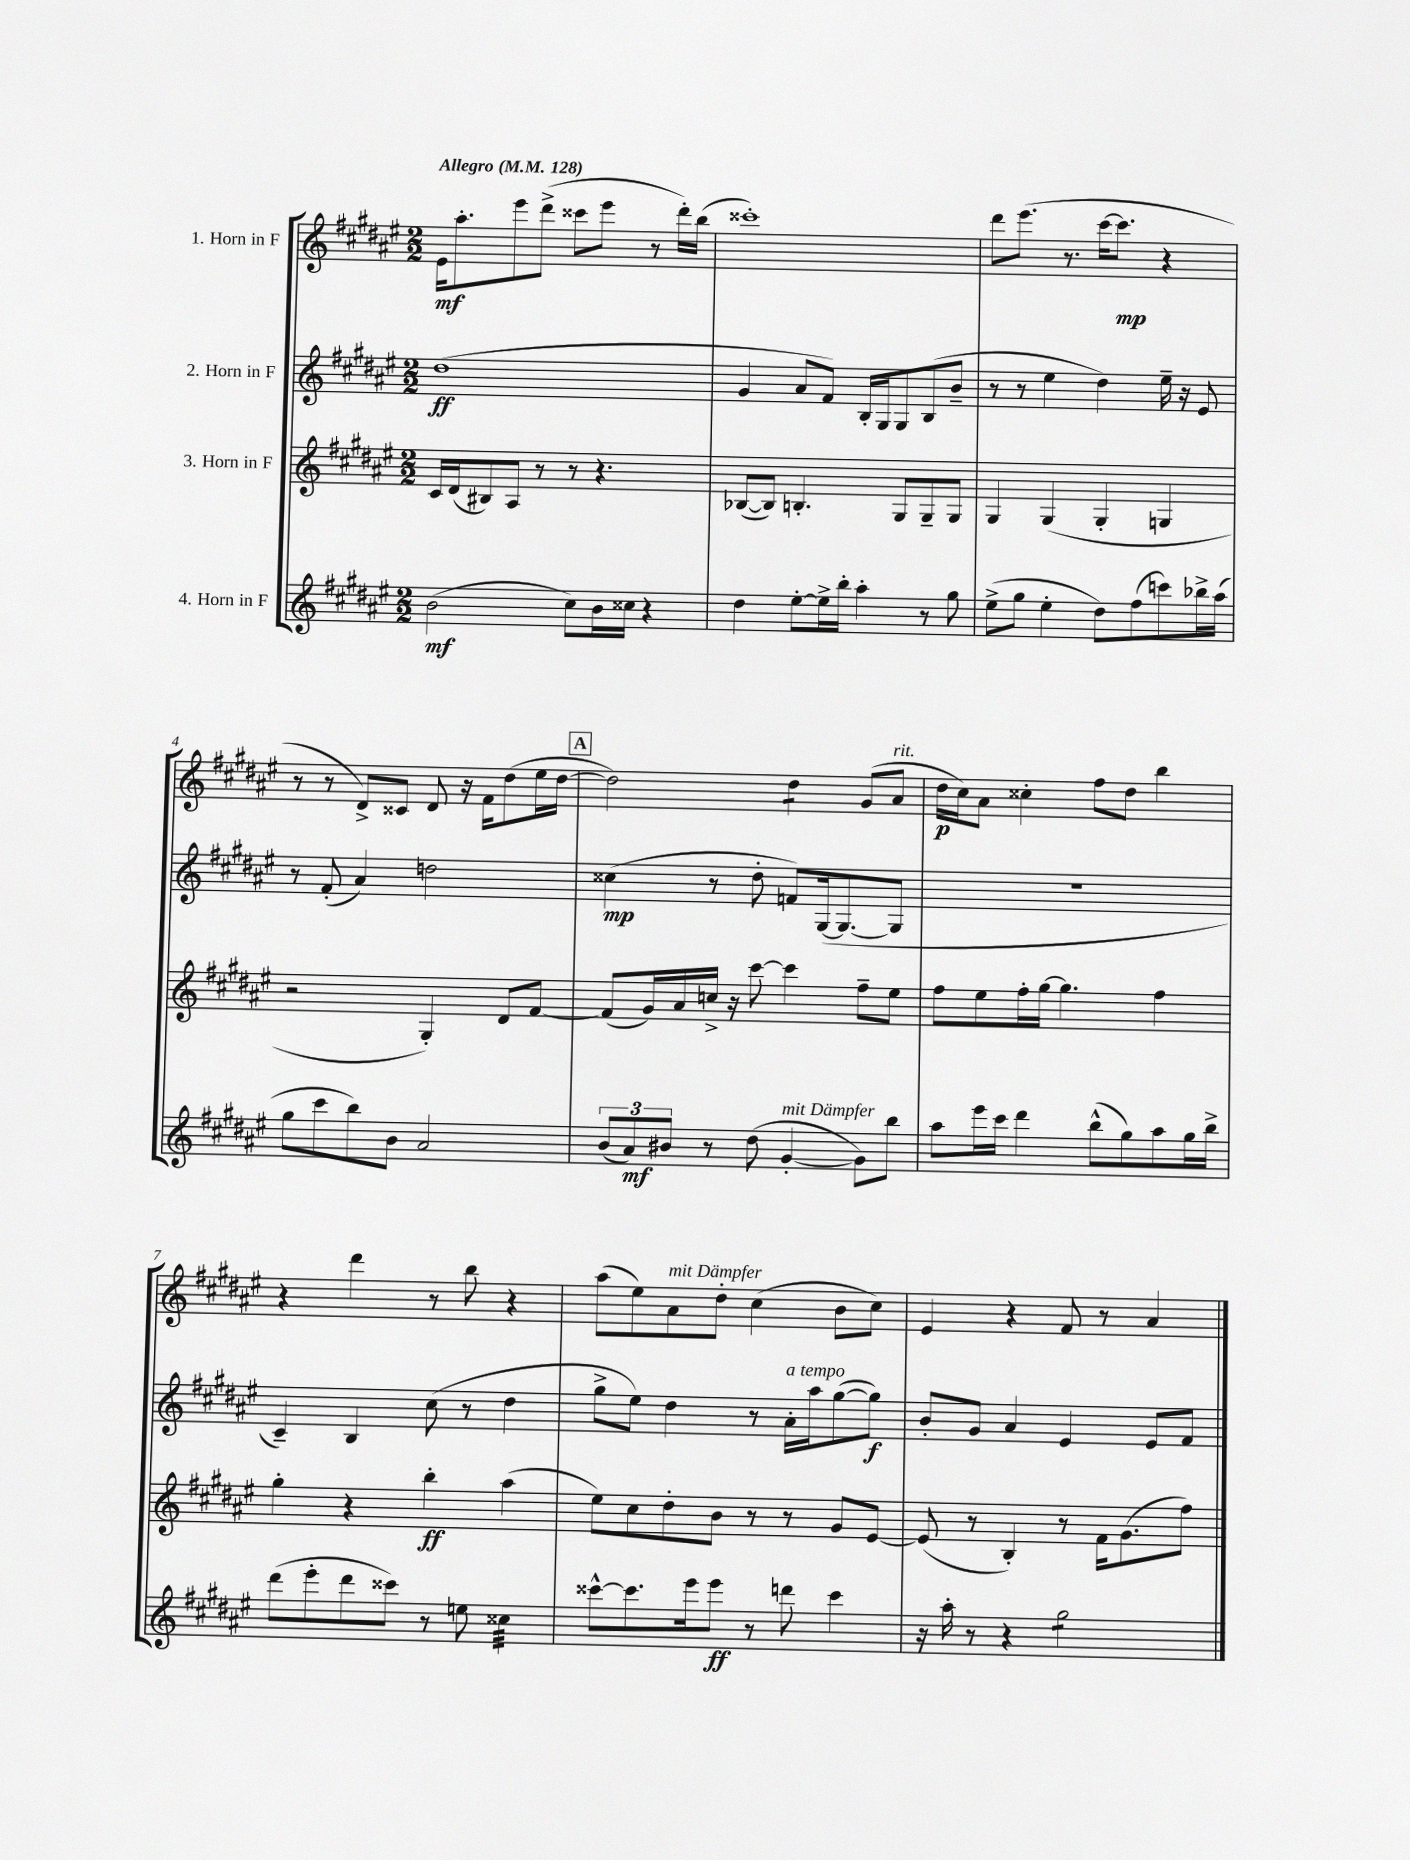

**kern	**kern	**kern	**kern
*staff4	*staff3	*staff2	*staff1
*clefG2	*clefG2	*clefG2	*clefG2
*k[f#c#g#d#a#e#]	*k[f#c#g#d#a#e#]	*k[f#c#g#d#a#e#]	*k[f#c#g#d#a#e#]
*M2/2	*M2/2	*M2/2	*M2/2
*MM128	*MM128	*MM128	*MM128
(2b\	16c#/LL	(1dd#	16e#\LK
.	(16d#/J	.	8.aa#'\
.	8B#/)	.	.
.	8A#/J	.	8eee#\
.	8r	.	(8ddd#^\J
8cc#\L)	8r	.	8ccc##\L
16b\L	4.r	.	8eee#\J
16cc##\JJ	.	.	.
4r	.	.	8r
.	.	.	16ddd#'\LL)
.	.	.	(16bb\JJ
=	=	=	=
4dd#\	([8B-/L	4g#/	1ccc##')
.	8B-/]J)	.	.
[8ee#'\L	4.B'/	8a#/L	.
16ee#^\]L	.	8f#/J)	.
16bb'\JJ	.	.	.
4aa#'\	.	16B'/LL	.
.	.	16G#/J	.
.	8G#/L	8G#/	.
8r	8G#~/	(8B/	.
8gg#\	8G#/J	8b~/J	.
=	=	=	=
(8ee#^\L	4G#/	8r	8ddd#\L
8gg#\J	.	8r	(8.eee#\J
4ee#'\	(4G#/	4ee#\	.
.	.	.	8.r
8dd#\L)	4G#'/	4dd#\)	[16ccc#\LK
.	.	.	8.ccc#\]J
(8ff#\	.	.	.
8ccc\)	4G/	16ee#~\	4r
.	.	16r	.
16bb-^\L	.	8e#/	.
(16aa#\JJ	.	.	.
=	=	=	=
8gg#\L	2r	8r	8r
8ccc#\	.	(8f#'/	8r
8bb\)	.	4a#/)	8d#^/L)
8b\J	.	.	8c##/J
2a#/	4G#'/)	2dd\	8d#/
.	.	.	16r
.	.	.	16f#\LK
.	8d#/L	.	(8dd#\
.	[8f#/J	.	16ee#\L
.	.	.	[16dd#\JJ
=	=	=	=
(12b/L	(8f#/]L	(4cc##\	2dd#\])
12a#/)	.	.	.
.	16g#/L)	.	.
12b#/J	.	.	.
.	16a#/	.	.
8r	16cc^/JJ	8r	.
.	16r	.	.
(8dd#\	[8ccc#\	8dd#'\	.
[4g#'/	4ccc#\]	8f/L)	4dd#\
.	.	([16G#/k	.
.	.	8.G#/_	.
8g#\]L)	8ff#~\L	.	(8g#/L
8bb\J	8ee#\J	8G#/]J	8a#/J
=	=	=	=
8aa#\L	8ff#\L	1r	16dd#\LL
.	.	.	16cc#\J)
16eee#\L	8ee#\	.	8a#\J
16ccc#\JJ	.	.	.
4ddd#\	16ff#'\L	.	4cc##'\
.	[16gg#\JJ	.	.
.	4.gg#\]	.	.
(8bb^^\L	.	.	8ff#\L
8gg#\)	.	.	8dd#\J
8aa#\	4ff#\	.	4bb\
16gg#\L	.	.	.
16bb^\JJ	.	.	.
=	=	=	=
(8ddd#\L	4gg#'\	4c#~/)	4r
8eee#'\	.	.	.
8ddd#\	4r	4B/	4ddd#\
8ccc##\J)	.	.	.
8r	4bb'\	(8cc#\	8r
8ee\	.	8r	8bb\
4cc##\	(4aa#\	4dd#\	4r
=	=	=	=
[8ccc##^^\L	8ee#\L)	8gg#^\L	(8aa#\L
8.ccc##\]	8cc#\	8ee#\J)	8ee#\)
.	8dd#'\	4dd#\	8a#\
16eee#\k	.	.	.
8eee#\J	8b\J	.	8dd#'\J
8r	8r	8r	(4cc#\
8ddd\	8r	16a#'\LL	.
.	.	16aa#\J	.
4ccc##\	8g#/L	([8gg#\	8b\L
.	[8e#/J	8gg#\]J)	8cc#\J)
=	=	=	=
16r	(8e#/]	8b'/L	4e#/
16aa#'\	.	.	.
8r	8r	8g#/J	.
4r	4B'/)	4a#/	4r
2gg#\	8r	4e#/	8f#/
.	16f#\LK	.	8r
.	(8.g#\	.	.
.	.	8e#/L	4a#/
.	8ff#\J)	8f#/J	.
==	==	==	==
*-	*-	*-	*-
